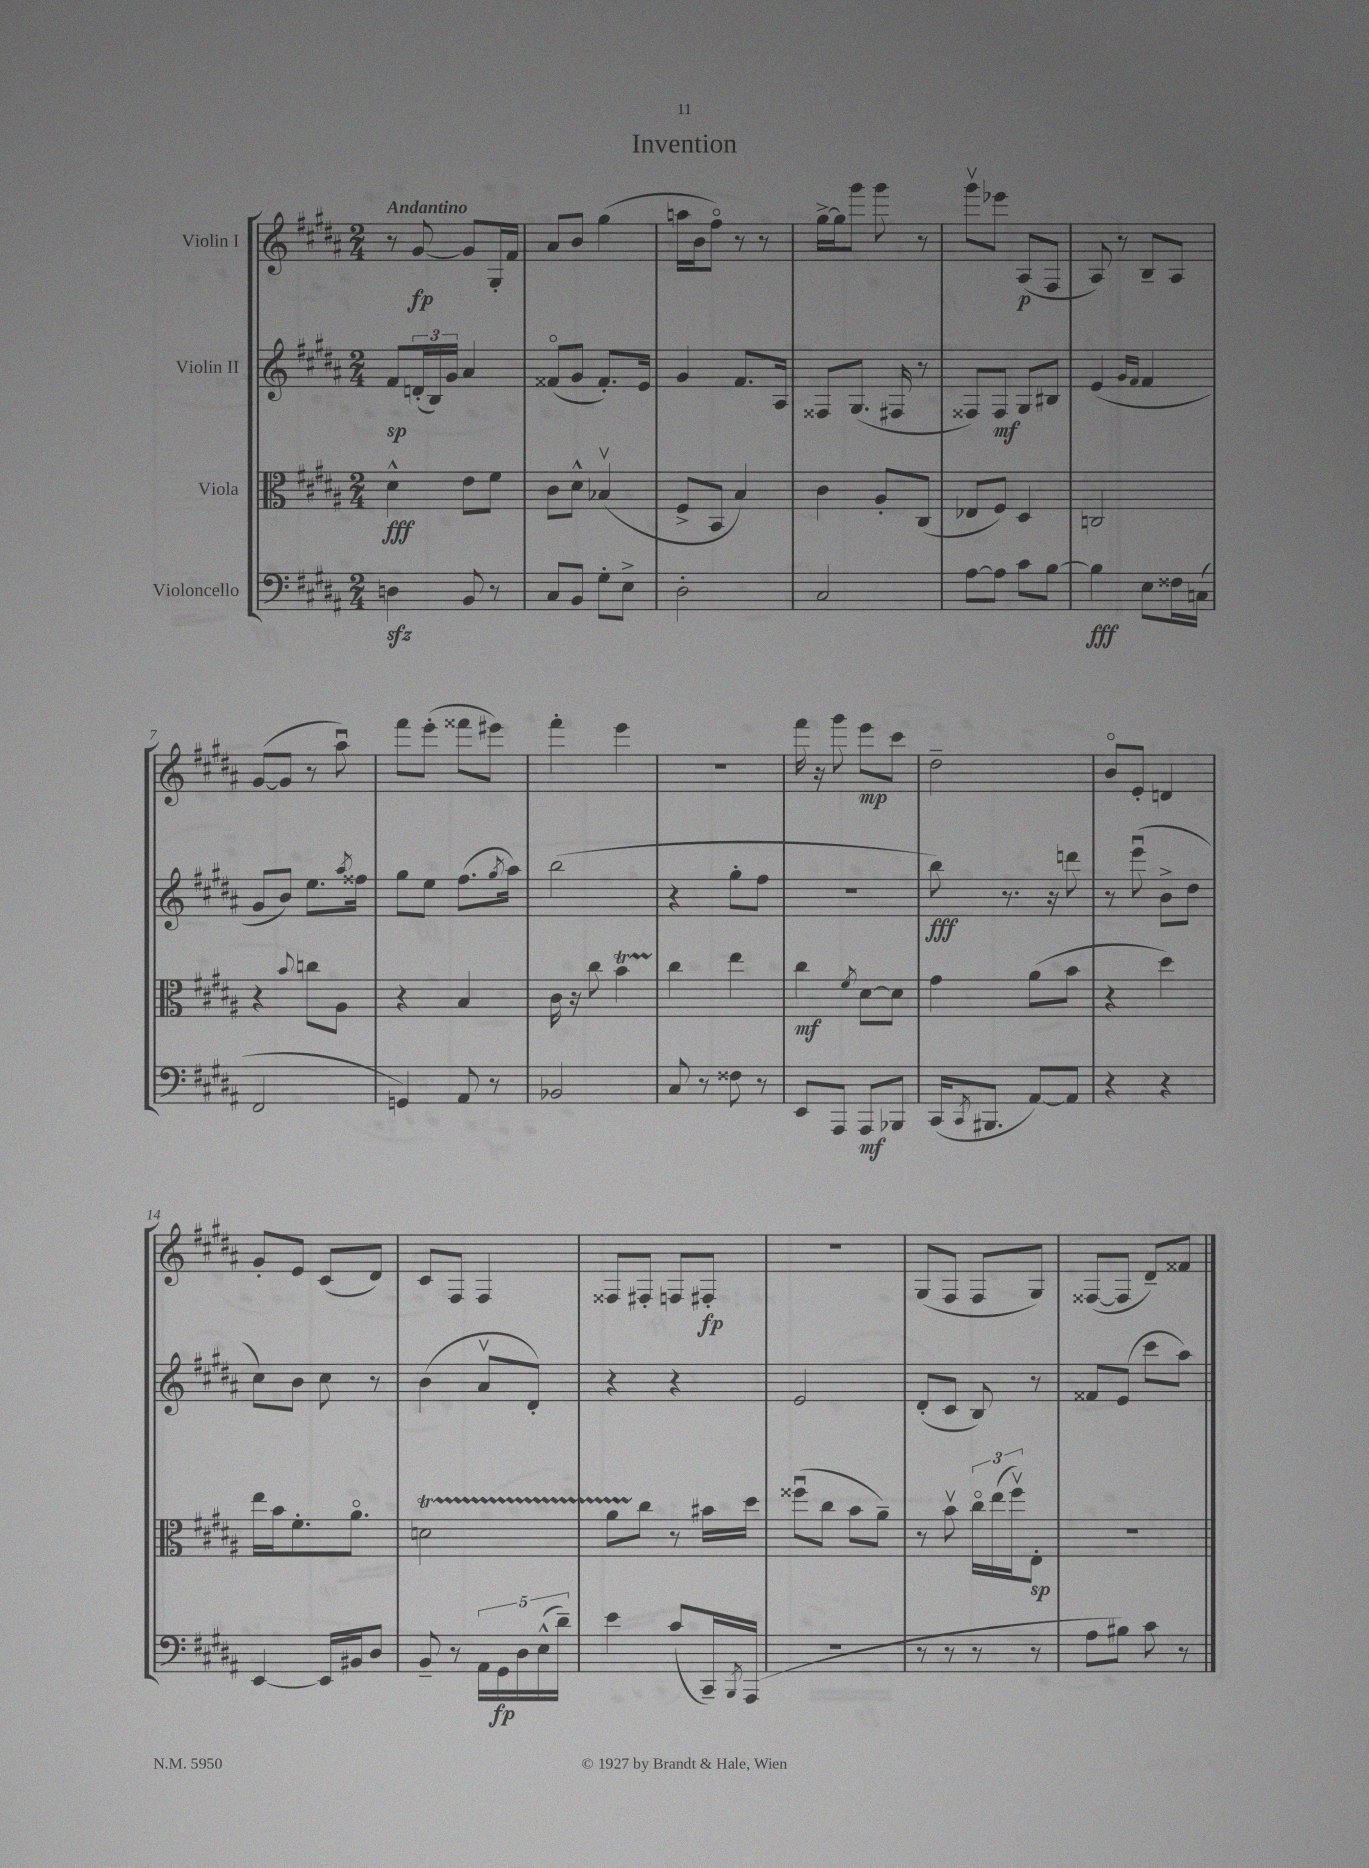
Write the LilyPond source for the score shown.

\header { title = "Invention" }
<<
\new StaffGroup <<
\new Staff = "s0" \with { instrumentName = "Violin I" } {
    \clef treble \key b \major \numericTimeSignature \time 2/4 \tempo "Andantino"
    r8 gis'8~\fp gis'8 gis16-. fis'16 |
    ais'8 b'8 gis''4( |
    a''16 b'16 fis''8\flageolet) r8 r8 |
    gis''16~-> gis''16 gis'''8 gis'''8 r8 |
    gis'''8\upbow ees'''8 ais8\p( fis8 |
    ais8) r8 b8-- ais8 |
    gis'8~( gis'8 r8 ais''8\downbow) |
    fis'''8 e'''8-.( fisis'''8 eis'''8) |
    fis'''4-. e'''4 |
    R2 |
    fis'''16 r16 gis'''8 e'''8\mp cis'''8 |
    dis''2-- |
    b'8\flageolet e'8-. d'4 |
    gis'8-. e'8 cis'8( dis'8) |
    cis'8 fis8 fis4 |
    fisis8 fis8-. f8 fis8-.\fp |
    R2 |
    gis8( fis8 fis8 gis8) |
    fisis8~( fisis8 dis'8--) fisis'8 \bar "|." |
}
\new Staff = "s1" \with { instrumentName = "Violin II" } {
    \clef treble \key b \major \numericTimeSignature \time 2/4
    fis'8\sp \tuplet 3/2 { d'16-.( b16) gis'16 } ais'4 |
    fisis'8\flageolet( gis'8 fisis'8.-.) e'16 |
    gis'4 fis'8. ais16 |
    fisis8 gis8.( fis16 r8 |
    fisis8) fisis8\mf gis8 bis8 |
    e'4( \grace { gis'16 fis'16 } fis'4 |
    gis'8 b'8) e''8. \acciaccatura { ais''8 } fisis''16 |
    gis''8 e''8 fis''8.( \acciaccatura { gis''8 } ais''16) |
    b''2( |
    r4 gis''8-. fis''8 |
    r2 |
    b''8\fff) r8. r16 d'''8 |
    r8 e'''8\downbow( b'8-> dis''8 |
    cis''8) b'8 cis''8 r8 |
    b'4( ais'8\upbow dis'8-.) |
    r4 r4 |
    e'2 |
    dis'8-.( cis'8 b8) r8 |
    fisis'8 e'8( cis'''8 ais''8) \bar "|." |
}
\new Staff = "s2" \with { instrumentName = "Viola" } {
    \clef alto \key b \major \numericTimeSignature \time 2/4
    dis'4-^\fff e'8 fis'8 |
    cis'8 dis'8-^ bes4\upbow( |
    fis8-> b,8 b4) |
    cis'4 ais8-. cis8( |
    ees8 fis8) dis4 |
    c2 |
    r4 \appoggiatura { b'8 } c''8 ais8 |
    r4 b4 |
    cis'16 r16 cis''8 b'4\startTrillSpan |
    cis''4\stopTrillSpan e''4 |
    cis''4\mf \acciaccatura { fis'8 } dis'8~ dis'8 |
    gis'4 ais'8( b'8 |
    r4 dis''4) |
    e''16 b'16 fis'8.-. ais'8.\flageolet |
    d'2\startTrillSpan |
    ais'8 cis''8\stopTrillSpan r8 bis'16 dis''16 |
    fisis''8\downbow( cis''8 b'8 ais'8--) |
    r8 b'8\upbow \tuplet 3/2 { cis''16\flageolet e''16( fis''16\upbow) } e8-.\sp |
    R2 \bar "|." |
}
\new Staff = "s3" \with { instrumentName = "Violoncello" } {
    \clef bass \key b \major \numericTimeSignature \time 2/4
    d4\sfz b,8 r8 |
    cis8 b,8 gis8-. e8-> |
    dis2-. |
    cis2 |
    ais8~ ais8 cis'8 b8~ |
    b4\fff e8 fisis16 c16( |
    fis,2 |
    g,4) ais,8 r8 |
    bes,2 |
    cis8 r8 fisis8 r8 |
    e,8 ais,,8 ais,,8\mf bes,,8 |
    cis,16( \acciaccatura { cis,8 } bis,,8. ais,8~) ais,8 |
    r4 r4 |
    e,4~ e,16 bis,16 dis8 |
    b,8-- r8 \tuplet 5/4 { ais,16 gis,16\fp dis16 e16-^( dis'16--) } |
    e'4 cis'8( cis,16--) \acciaccatura { b,,8 } ais,,16( |
    r2 |
    r8 r8 r8 r8 |
    ais8 bis8) cis'8 r8 \bar "|." |
}
>>
>>
